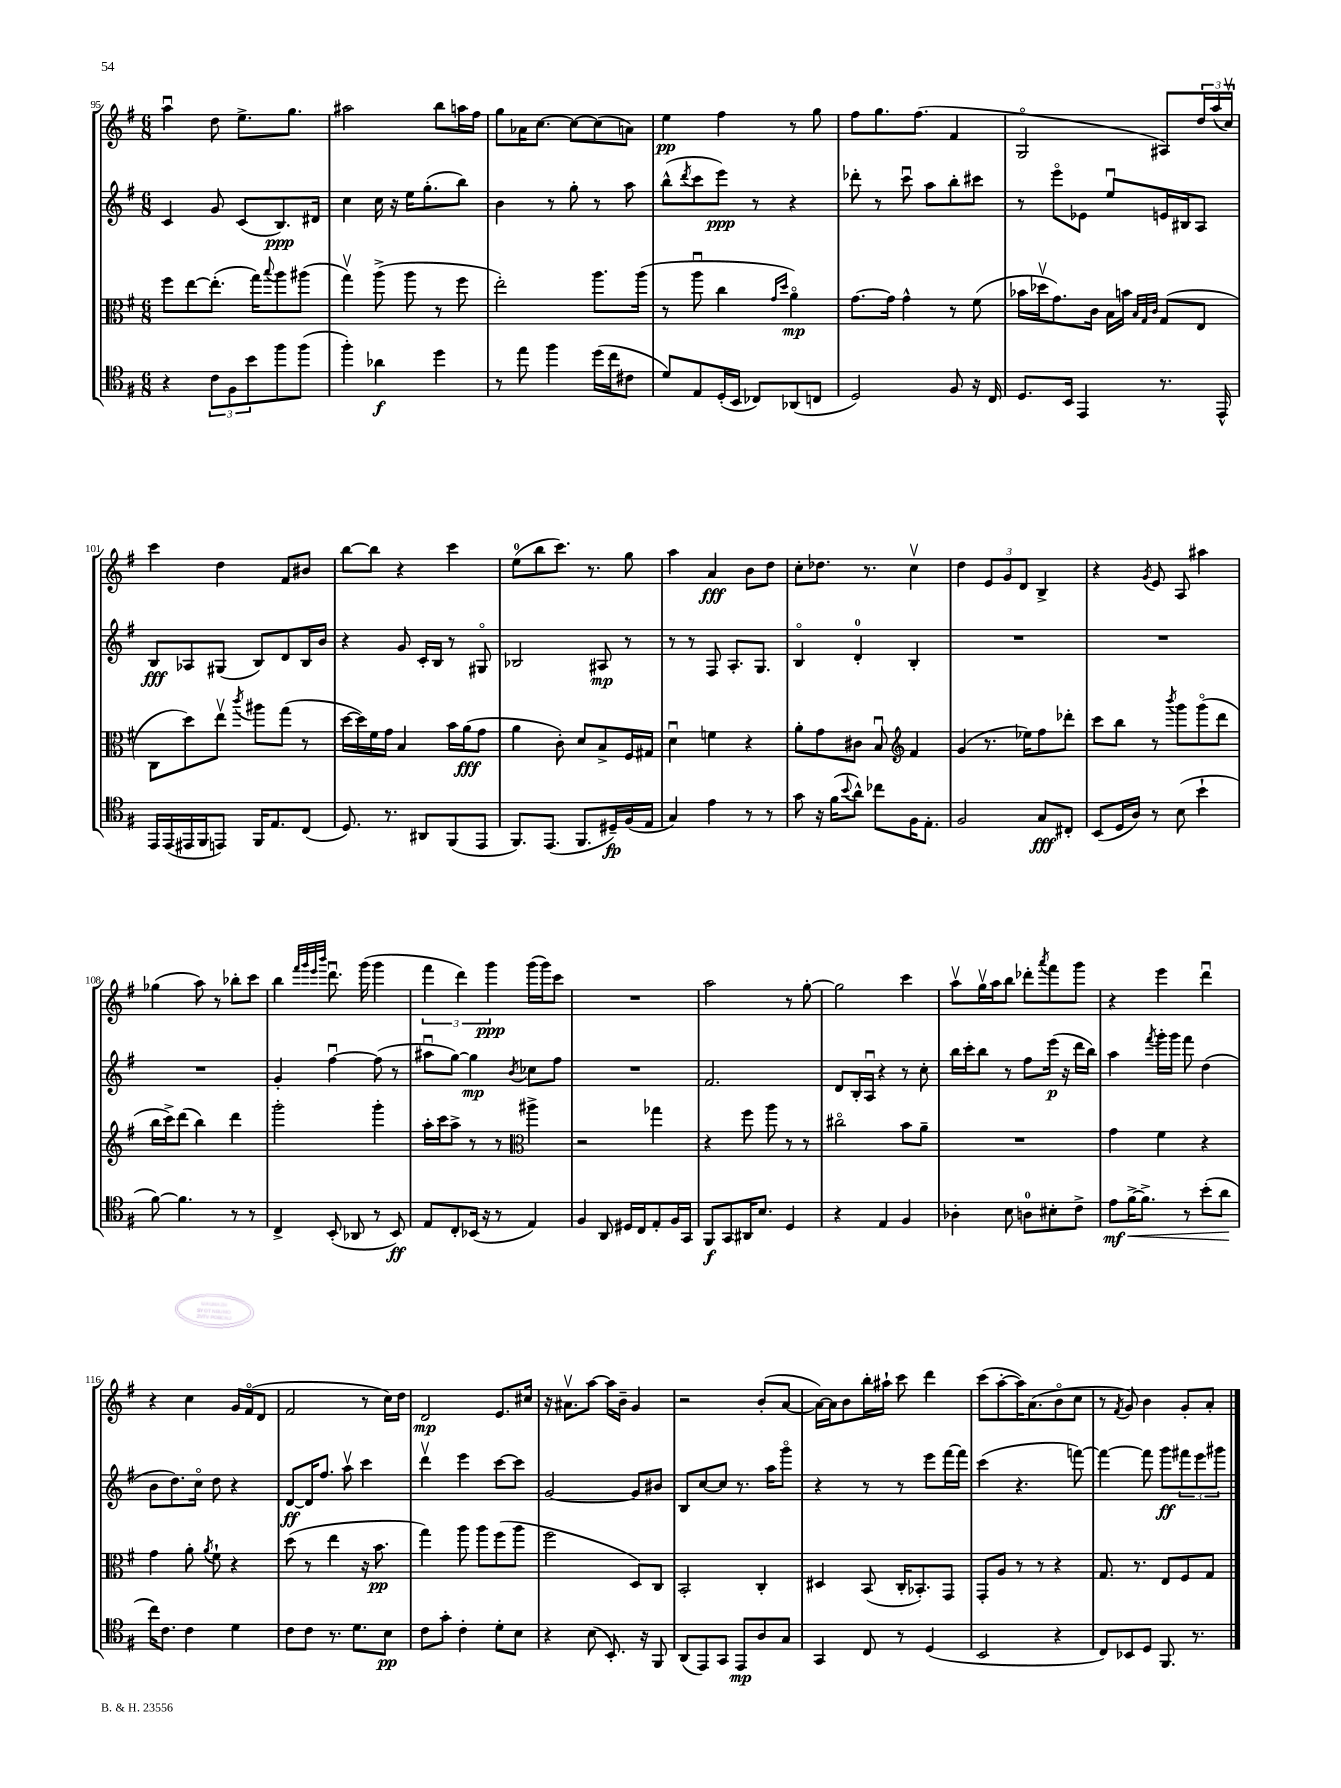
<<
\new StaffGroup <<
\new Staff = "s0" {
    \clef treble \key g \major \numericTimeSignature \time 6/8
    a''4\downbow d''8 e''8.-> g''8. |
    ais''2 b''8 a''16 fis''16 |
    g''8 aes'16 c''8.~ c''8~ c''8( a'8) |
    e''4\pp fis''4 r8 g''8 |
    fis''8 g''8. fis''8.( fis'4 |
    g2\flageolet ais8) \tuplet 3/2 { d''16 a''16( c''16\upbow) } |
    c'''4 d''4 fis'8 bis'8 |
    b''8~ b''8 r4 c'''4 |
    e''8-0( b''8 c'''8.) r8. g''8 |
    a''4 a'4\fff b'8 d''8 |
    c''8-. des''8. r8. c''4\upbow |
    d''4 \tuplet 3/2 { e'8 g'8 d'8 } b4-> |
    r4 \acciaccatura { g'8 } e'8 a8 ais''4 |
    ges''4( a''8) r8 bes''8-. c'''8 |
    b''4 \grace { fis'''32 g'''32 e'''32 b'''32 } d'''8.\downbow g'''16( g'''4 |
    \tuplet 3/2 { fis'''4 d'''4) g'''4\ppp } g'''16( g'''16) c'''8 |
    R2. |
    a''2 r8 g''8~-. |
    g''2 c'''4 |
    a''8\upbow g''16\upbow a''16 b''8 des'''8-. \acciaccatura { a'''8 } fis'''8 g'''8 |
    r4 e'''4 d'''4\downbow |
    r4 c''4 g'16 fis'16\flageolet( d'8 |
    fis'2 r8 c''16) d''16 |
    d'2\mp e'8. cis''16 |
    r16 ais'8.\upbow a''8~ a''16 b'16-- g'4 |
    r2 b'8-.( a'8~ |
    a'16~) a'16 b'8 b''16-. ais''16-! c'''8 d'''4 |
    c'''8( a''8~-. a''16) a'8.( b'8\flageolet c''8 |
    r8 \acciaccatura { fis'8 } g'8) b'4 g'8-. a'8-. \bar "|." |
}
\new Staff = "s1" {
    \clef treble \key g \major \numericTimeSignature \time 6/8
    c'4 g'8 c'8( b8.\ppp) dis'16 |
    c''4 c''16 r16 e''16 g''8.-.( b''8) |
    b'4 r8 g''8-. r8 a''8 |
    b''8-^( \acciaccatura { d'''8 } c'''8 e'''8\ppp) r8 r4 |
    des'''8-. r8 c'''8\downbow a''8 b''8-. cis'''8 |
    r8 e'''8\flageolet ees'8 e''8\downbow e'16 bis16 a8 |
    b8\fff aes8 gis8( b8) d'8 b16 b'16 |
    r4 g'8 c'16-. b16 r8 gis8\flageolet |
    bes2 ais8\mp r8 |
    r8 r8 fis8 a8.-. g8. |
    b4\flageolet d'4-0-. b4-. |
    R2. |
    R2. |
    R2. |
    g'4-. fis''4~\downbow fis''8( r8 |
    ais''8\downbow g''8~) g''4\mp \acciaccatura { b'8 } ces''8 fis''8 |
    R2. |
    fis'2. |
    d'8 b16-. a16\downbow r4 r8 c''8-. |
    b''16 c'''16-. b''8 r8 fis''8 e'''16\p( r16 d'''16 b''16) |
    a''4 \acciaccatura { fis'''8 } g'''16-. g'''16 fis'''8 d''4( |
    b'8 d''8.) c''16\flageolet d''8 r4 |
    d'8~\ff d'16 fis''8. a''8\upbow c'''4 |
    d'''4\upbow e'''4 c'''8~ c'''8 |
    g'2~ g'8 bis'8 |
    b8 c''8~ c''8 r8. a''16 g'''8\flageolet |
    r4 r8 r8 e'''8 fis'''16~ fis'''16 |
    c'''4( r4. f'''8~) |
    f'''4~ f'''8 g'''8\ff \tuplet 3/2 { fis'''8 e'''8 gis'''8 } \bar "|." |
}
\new Staff = "s2" {
    \clef alto \key g \major \numericTimeSignature \time 6/8
    fis''8 e''8~ e''8.-.( g''16) \appoggiatura { b''8 } a''8 ais''8( |
    g''4\upbow) a''8->( a''8 r8 fis''8 |
    e''2-.) a''8. a''16( |
    r8 a''8\downbow c''4 \grace { g'16 d''16 } a'4\flageolet\mp) |
    g'8.~ g'16 g'4-^ r8 fis'8( |
    bes'16 des''16\upbow g'8.) c'16 b16 b'16 \grace { b32 g32 c'32 } g8( e8 |
    c8 d''8) e''8\upbow \acciaccatura { c'''8 } ais''8 g''8( r8 |
    d''16~ d''16) fis'16 g'16 b4 b'16 a'16\fff( g'8 |
    a'4 c'8-.) d'8 b8-> fis16 gis16 |
    d'4\downbow f'4 r4 |
    a'8-. g'8 cis'8 b8\downbow \clef treble fis'4 |
    g'4( r8. ees''16) fis''8 des'''8-. |
    c'''8 b''8 r8 \acciaccatura { b'''8 } g'''8 g'''8\flageolet( d'''8 |
    b''16 c'''16->) d'''8( b''4) d'''4 |
    g'''2-. g'''4-. |
    a''16-. c'''16 a''8-> r8 r8 \clef alto ais''4-> |
    r2 ges''4 |
    r4 fis''8 a''8 r8 r8 |
    cis''2\flageolet b'8 a'8-- |
    R2. |
    g'4 fis'4 r4 |
    g'4 a'8-. \acciaccatura { a'8 } fis'8-! r4 |
    d''8( r8 e''4 r16 b'8.\pp |
    g''4) a''8 a''8 fis''8( a''8 |
    fis''2 d8) c8 |
    b,2-. c4-. |
    dis4 b,8( c16-. bes,8.-.) g,8 |
    g,8-. a8 r8 r8 r4 |
    g8. r8. e8 fis8 g8 \bar "|." |
}
\new Staff = "s3" {
    \clef tenor \key g \major \numericTimeSignature \time 6/8
    r4 \tuplet 3/2 { c'8 fis8 b'8 } fis''8 fis''8( |
    fis''4-.) aes'4\f d''4 |
    r8 e''8 fis''4 d''16( c''16 cis'8 |
    d'8) e8 d16-.( b,16 ces8) aes,8( c8 |
    d2) fis8 r16 c16 |
    d8. b,16 e,4 r8. e,16-^ |
    e,16 e,16( eis,16 fis,16 e,8) fis,16 e8. c8( |
    d8.) r8. ais,8 fis,8( e,8 |
    fis,8.) e,8.( fis,8. dis16--\fp) fis16( e16 |
    g4) e'4 r8 r8 |
    g'8 r16 fis'16( \appoggiatura { b'8 } a'8-^) ces''8 fis16 e8.-. |
    fis2 g8\fff cis8-. |
    b,8( d16 a16) r8 b8( b'4-! |
    fis'8~) fis'4. r8 r8 |
    c4-> b,8-.( aes,8 r8 b,8\ff) |
    e8 c8-. bes,16( r16 r8 e4) |
    fis4 a,8 dis16 c16 e8-. fis16 g,16 |
    fis,8\f g,8 ais,16 b8. d4 |
    r4 e4 fis4 |
    aes4-. b8 a8-0 bis8-. c'8-> |
    e'8\mf fis'16~->\< fis'8.-> r8 b'8-.( a'8\! |
    c''16) c'8. c'4 d'4 |
    c'8 c'8 r8. d'8. b8\pp |
    c'8 g'8-. c'4-. d'8-. b8 |
    r4 b8( b,8.-.) r16 fis,8 |
    a,8( e,8) g,8 e,8\mp a8 g8 |
    g,4 c8 r8 d4( |
    b,2 r4 |
    c8) bes,8 d8 fis,8. r8. \bar "|." |
}
>>
>>
\layout { \context { \Score currentBarNumber = #95 } }
